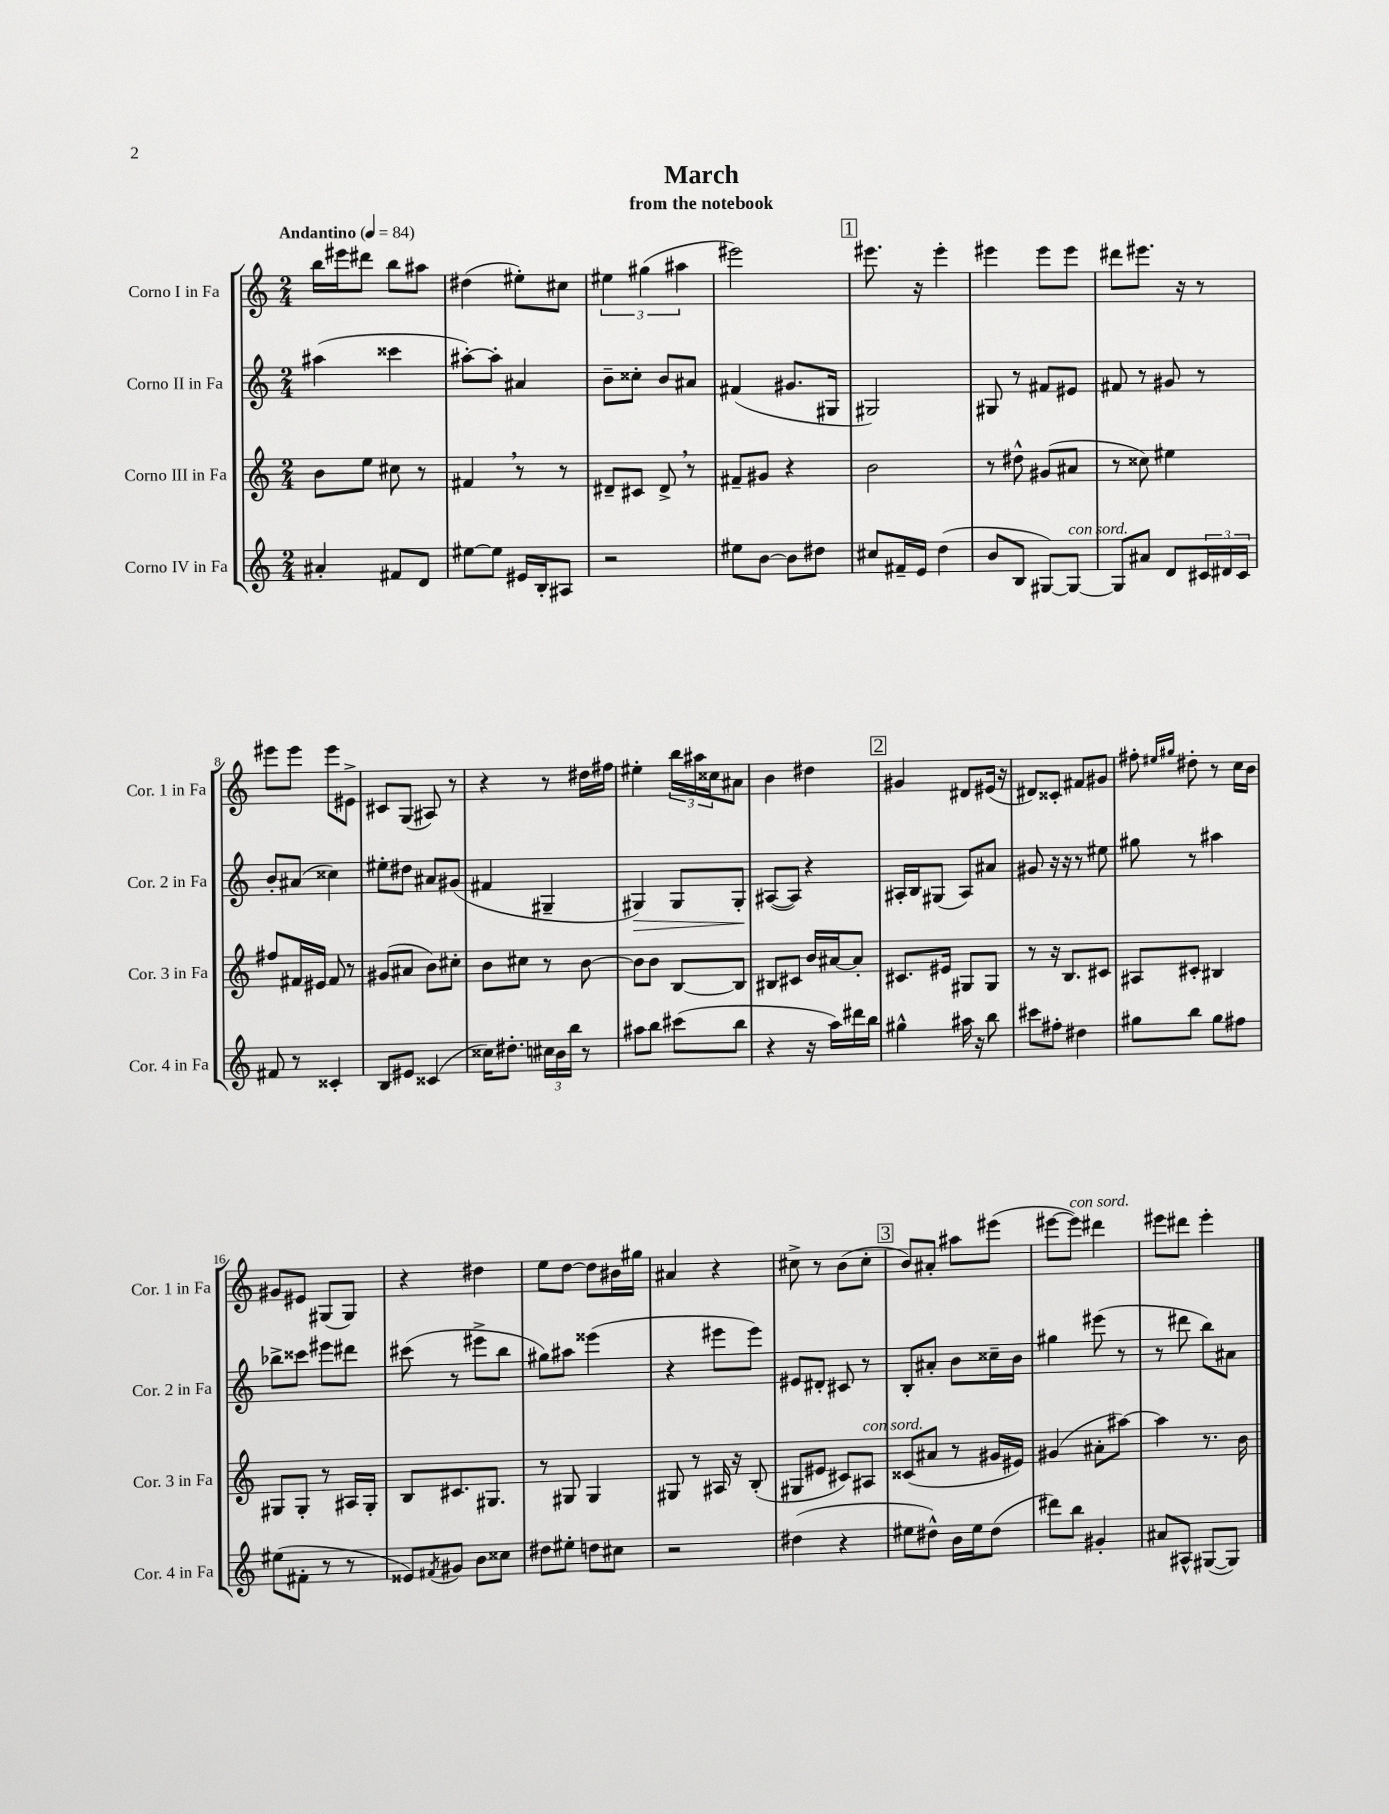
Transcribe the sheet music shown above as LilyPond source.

\header { title = "March" subtitle = "from the notebook" }
<<
\new StaffGroup <<
\new Staff = "s0" \with { instrumentName = "Corno I in Fa" shortInstrumentName = "Cor. 1 in Fa" } {
    \clef treble \key c \major \numericTimeSignature \time 2/4 \tempo "Andantino" 4 = 84
    b''16 eis'''16 dis'''8 b''8 ais''8 |
    dis''4( eis''8-.) cis''8 |
    \tuplet 3/2 { eis''4 gis''4( ais''4 } |
    eis'''2) |
    \mark \markup { \box "1" } eis'''8. r16 eis'''4-. |
    eis'''4 eis'''8 eis'''8 |
    dis'''8 eis'''8. r16 r8 |
    eis'''8 eis'''8 eis'''8 eis'8-> |
    cis'8 g8( ais8) r8 |
    r4 r8 dis''16 fis''16 |
    eis''4-. \tuplet 3/2 { b''16 ais''16 cisis''16 } ais'8 |
    b'4 dis''4 |
    \mark \markup { \box "2" } gis'4 dis'8 eis'16( r16 |
    dis'8) cisis'8-. fis'8 gis'8 |
    fis''8-. \grace { eis''16 gis''16 } dis''8-. r8 c''16 b'16 |
    gis'8 eis'8 gis8( gis8) |
    r4 dis''4 |
    e''8 d''8~ d''8 bis'16 gis''16 |
    ais'4 r4 |
    cis''8-> r8 b'8( cis''8-. |
    \mark \markup { \box "3" } b'8) ais'8-. ais''8 eis'''8( |
    eis'''8~ eis'''8^\markup { \italic "con sord." }) dis'''4 |
    eis'''8 dis'''8 eis'''4-. \bar "|." |
}
\new Staff = "s1" \with { instrumentName = "Corno II in Fa" shortInstrumentName = "Cor. 2 in Fa" } {
    \clef treble \key c \major \numericTimeSignature \time 2/4
    ais''4( cisis'''4 |
    ais''8~-.) ais''8-. ais'4 |
    b'8-- cisis''8-. b'8 ais'8 |
    fis'4( gis'8. gis16 |
    \mark \markup { \box "1" } gis2) |
    gis8 r8 fis'8 eis'8 |
    fis'8 r8 gis'8 r8 |
    b'8-. ais'8( cisis''4) |
    eis''8-. dis''8 ais'8 gis'8( |
    fis'4 gis4-- |
    gis4\>) gis8 gis8-.\! |
    ais8~( ais8) r4 |
    \mark \markup { \box "2" } ais16-. b16 gis8( ais8) ais'8 |
    gis'8 r16 r16 r8 eis''8 |
    gis''8 r8 ais''4 |
    bes''8-> cisis'''8 eis'''8 dis'''8 |
    cis'''8( r8 eis'''8-> b''8 |
    gis''8) ais''8 eisis'''4( |
    r4 eis'''8 eis'''8) |
    eis'8 dis'8-. cis'8 r8 |
    \mark \markup { \box "3" } b8-. ais'8-. b'8 cisis''16-- b'16 |
    gis''4 eis'''8( r8 |
    r8 dis'''8 b''8) ais'8 \bar "|." |
}
\new Staff = "s2" \with { instrumentName = "Corno III in Fa" shortInstrumentName = "Cor. 3 in Fa" } {
    \clef treble \key c \major \numericTimeSignature \time 2/4
    b'8 e''8 cis''8 r8 |
    fis'4 \breathe r8 r8 |
    dis'8-- cis'8 dis'8-> \breathe r8 |
    fis'8-- gis'8 r4 |
    \mark \markup { \box "1" } b'2 |
    r8 dis''8-^ gis'8( ais'8 |
    r8 cisis''8) eis''4 |
    fis''8 fis'16 eis'16 fis'8 r8 |
    gis'8( ais'8 b'8) cis''8-. |
    b'8 cis''8 r8 b'8~ |
    b'8 b'8 b8~ b8 |
    bis8 cis'8 b'16 ais'16~ ais'8-. |
    \mark \markup { \box "2" } cis'8. eis'16 gis8 gis8 |
    r8 r16 b8. cis'8 |
    ais8 cis'8-. bis4 |
    gis8 gis8-. r8 ais16 gis16-. |
    b8 cis'8. gis8. |
    r8 gis8 gis4 |
    gis8 r8 ais16 r16 b8-.( |
    gis8 eis'8 cis'8) ais8^\markup { \italic "con sord." } |
    \mark \markup { \box "3" } cisis'8( ais'8 r8 gis'16 eis'16) |
    gis'4( ais'8-. ais''8~) |
    ais''4 r8. b'16 \bar "|." |
}
\new Staff = "s3" \with { instrumentName = "Corno IV in Fa" shortInstrumentName = "Cor. 4 in Fa" } {
    \clef treble \key c \major \numericTimeSignature \time 2/4
    ais'4-. fis'8 d'8 |
    eis''8~ eis''8 eis'16 b16-. ais8 |
    r2 |
    eis''8 b'8~ b'8 dis''8 |
    \mark \markup { \box "1" } cis''8 fis'16-- e'16 d''4( |
    b'8 b8 gis8~) gis8~^\markup { \italic "con sord." } |
    gis8 ais'8 d'8 \tuplet 3/2 { cis'16 dis'16 cis'16 } |
    fis'8 r8 cisis'4-. |
    b8 eis'8 cisis'4( |
    cisis''16) dis''8.-. \tuplet 3/2 { cis''16 b'16 b''16 } r8 |
    ais''8 b''8 cis'''8( b''8 |
    r4 r16 a''16) dis'''16 b''16 |
    \mark \markup { \box "2" } gis''4-^ ais''16 r16 b''8 |
    cis'''8 fis''8-. dis''4 |
    gis''8 b''8 gis''8 fis''8 |
    eis''8( fis'8-. r8 r8 |
    eisis'8) \acciaccatura { fis'8 } gis'8 b'8 cisis''8 |
    dis''8 eis''8-. d''8 cis''8 |
    r2 |
    dis''4( r4 |
    \mark \markup { \box "3" } eis''8 dis''8-^) b'16 eis''16 dis''8( |
    dis'''8) b''8 gis'4-. |
    ais'8 ais8-^ gis8~( gis8) \bar "|." |
}
>>
>>
